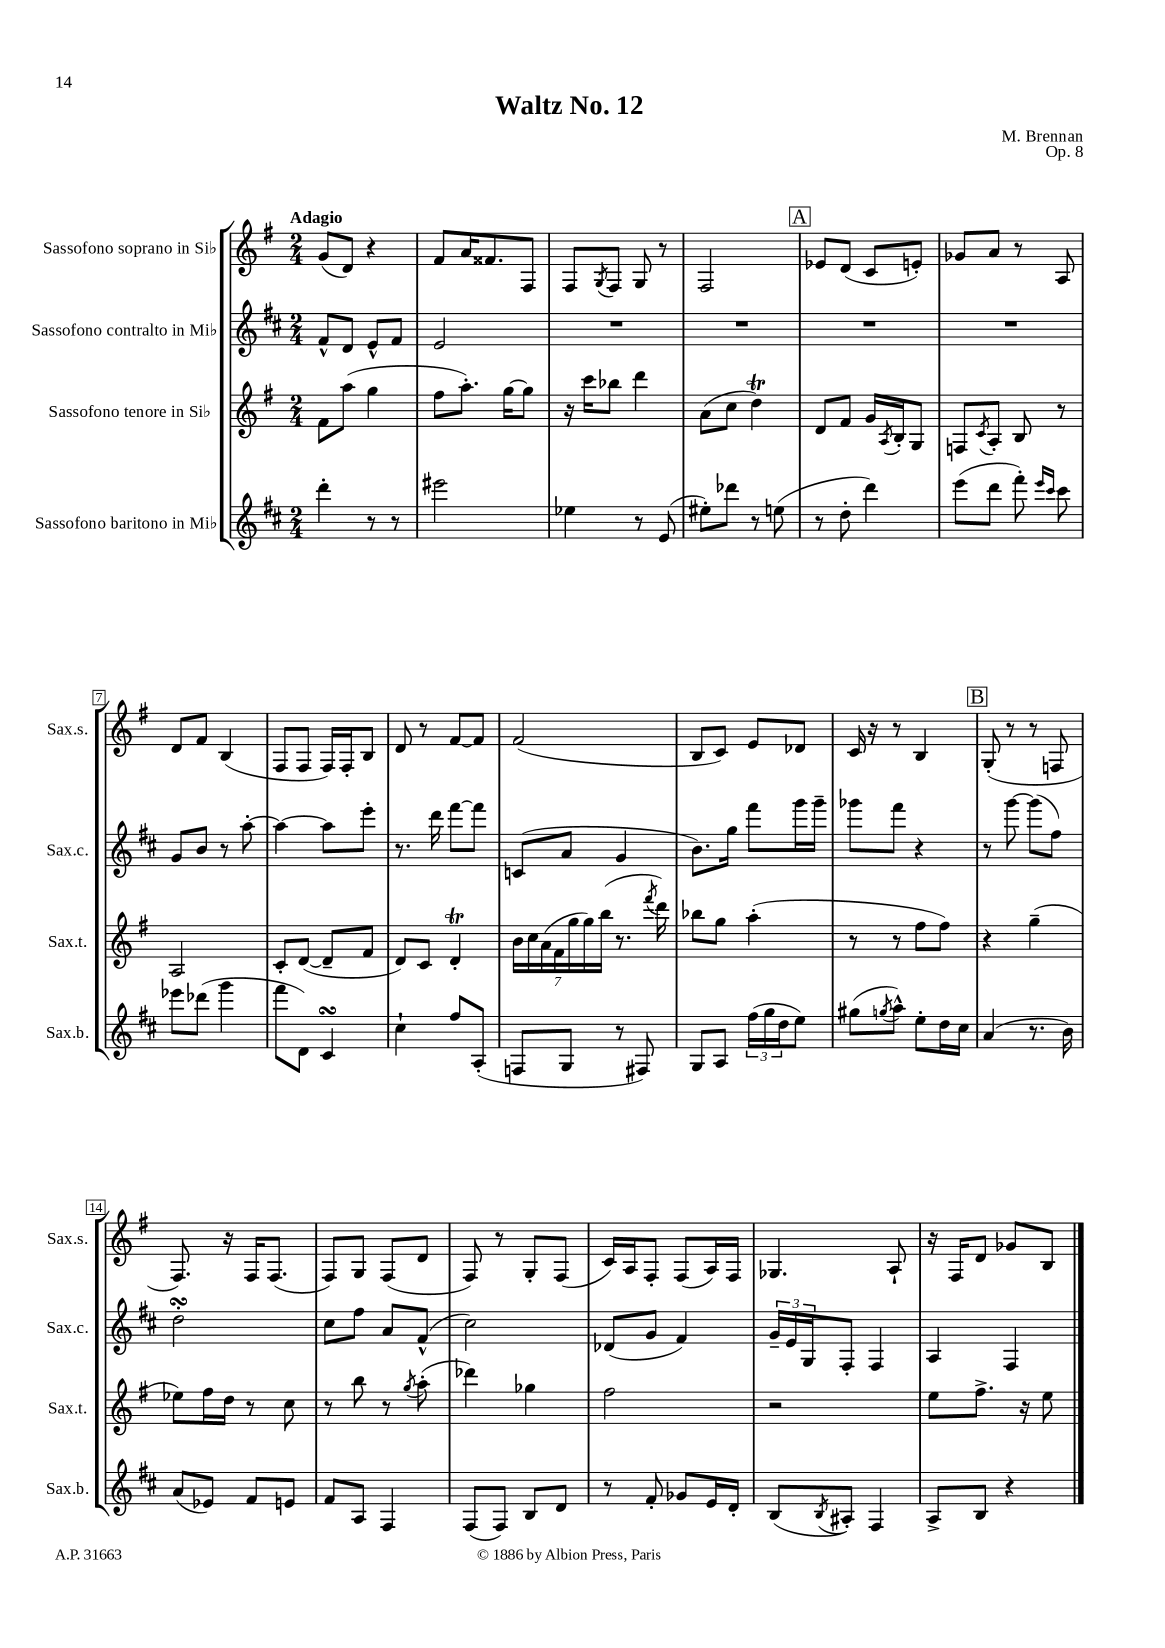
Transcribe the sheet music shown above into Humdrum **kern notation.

**kern	**kern	**kern	**kern
*staff4	*staff3	*staff2	*staff1
*clefG2	*clefG2	*clefG2	*clefG2
*k[f#c#]	*k[f#]	*k[f#c#]	*k[f#]
*M2/4	*M2/4	*M2/4	*M2/4
4ddd'	8f#	8f#^^	(8g
.	(8aa	8d	8d)
8r	4gg	8e^^	4r
8r	.	8f#	.
=	=	=	=
2eee#	8ff#	2e	8f#
.	8.aa')	.	16a
.	.	.	8.f##
.	[16gg	.	.
.	8gg]	.	8F#
=	=	=	=
4ee-	16r	2r	8F#
.	16ccc	.	.
.	.	.	8qG
.	8bb-	.	8F#
8r	4ddd	.	8G
(8e	.	.	8r
=	=	=	=
8ee#')	(8a	2r	2F#
8ddd-	8cc	.	.
8r	4dd)	.	.
(8ee	.	.	.
=	=	=	=
8r	8d	2r	8e-
8dd'	8f#	.	(8d
4ddd)	16g	.	8c
.	8qA	.	.
.	16B'	.	.
.	8G	.	8e')
=	=	=	=
(8eee	8F	2r	8g-
.	8qc	.	.
8ddd	8A'	.	8a
8fff#')	8B	.	8r
16qqeee	.	.	.
16qqccc#	.	.	.
8ccc#	8r	.	8A
=	=	=	=
8eee-	2A	8g	8d
(8ddd-	.	8b	8f#
4ggg	.	8r	(4B
.	.	[8aa'	.
=	=	=	=
8fff#	8c'	4aa_	8F#
8d)	([8d	.	8F#
4c#	8d~]	8aa]	16F#)
.	.	.	16F#'
.	8f#	8eee'	8B
=	=	=	=
4cc#`	8d)	8.r	8d
.	8c	.	8r
.	.	16ddd	.
8ff#	4d'	[8fff#	[8f#
(8A'	.	8fff#]	8f#]
=	=	=	=
8F	28b	(8c	(2f#
.	28cc	.	.
.	(28a	.	.
.	28f#	.	.
8G	.	8a	.
.	28gg	.	.
.	28gg)	.	.
.	(28bb	.	.
8r	8.r	4g	.
8F#)	.	.	.
.	8qfff#	.	.
.	16ddd)	.	.
=	=	=	=
8G	8bb-	8.b)	8B
8A	8gg	.	8c)
.	.	16gg	.
(24ff#	(4aa'	8fff#	8e
24gg	.	.	.
24dd	.	.	.
8ee)	.	16ggg	8d-
.	.	16ggg~	.
=	=	=	=
(8gg#	8r	8ggg-	16c
.	.	.	16r
8qgg	.	.	.
8aa^^)	8r	8fff#	8r
8ee'	8ff#	4r	4B
16dd	8ff#)	.	.
16cc#	.	.	.
=	=	=	=
(4a	4r	8r	(8G'
.	.	[8ggg	8r
8.r	(4gg~	(8ggg]	8r
.	.	8ff#)	8F
16b)	.	.	.
=	=	=	=
(8a	8ee-)	2dd'	8.F#)
8e-)	16ff#	.	.
.	16dd	.	16r
8f#	8r	.	16F#
.	.	.	(8.F#
8e	8cc	.	.
=	=	=	=
8f#	8r	8cc#	8F#)
8A	8bb	8ff#	8G
4F#	8r	8a	(8F#
.	8qgg	.	.
.	(8aa'	(8f#^^	8d
=	=	=	=
(8F#	4ddd-)	2cc#)	8F#)
8F#)	.	.	8r
8B	4gg-	.	8G'
8d	.	.	(8F#
=	=	=	=
8r	2ff#	(8d-	16c)
.	.	.	16A
8f#'	.	8g	8F#'
8g-	.	4f#)	(8F#
16e	.	.	16A)
16d'	.	.	16F#
=	=	=	=
(8B	2r	24g~	4.G-
.	.	24e	.
.	.	24G	.
8qB	.	.	.
8A#')	.	8F#'	.
4F#	.	4F#	.
.	.	.	8A`
=	=	=	=
8A^	8ee	4A	16r
.	.	.	16F#
8B	8.ff#^	.	8d
4r	.	4F#	8g-
.	16r	.	.
.	8ee	.	8B
==	==	==	==
*-	*-	*-	*-
